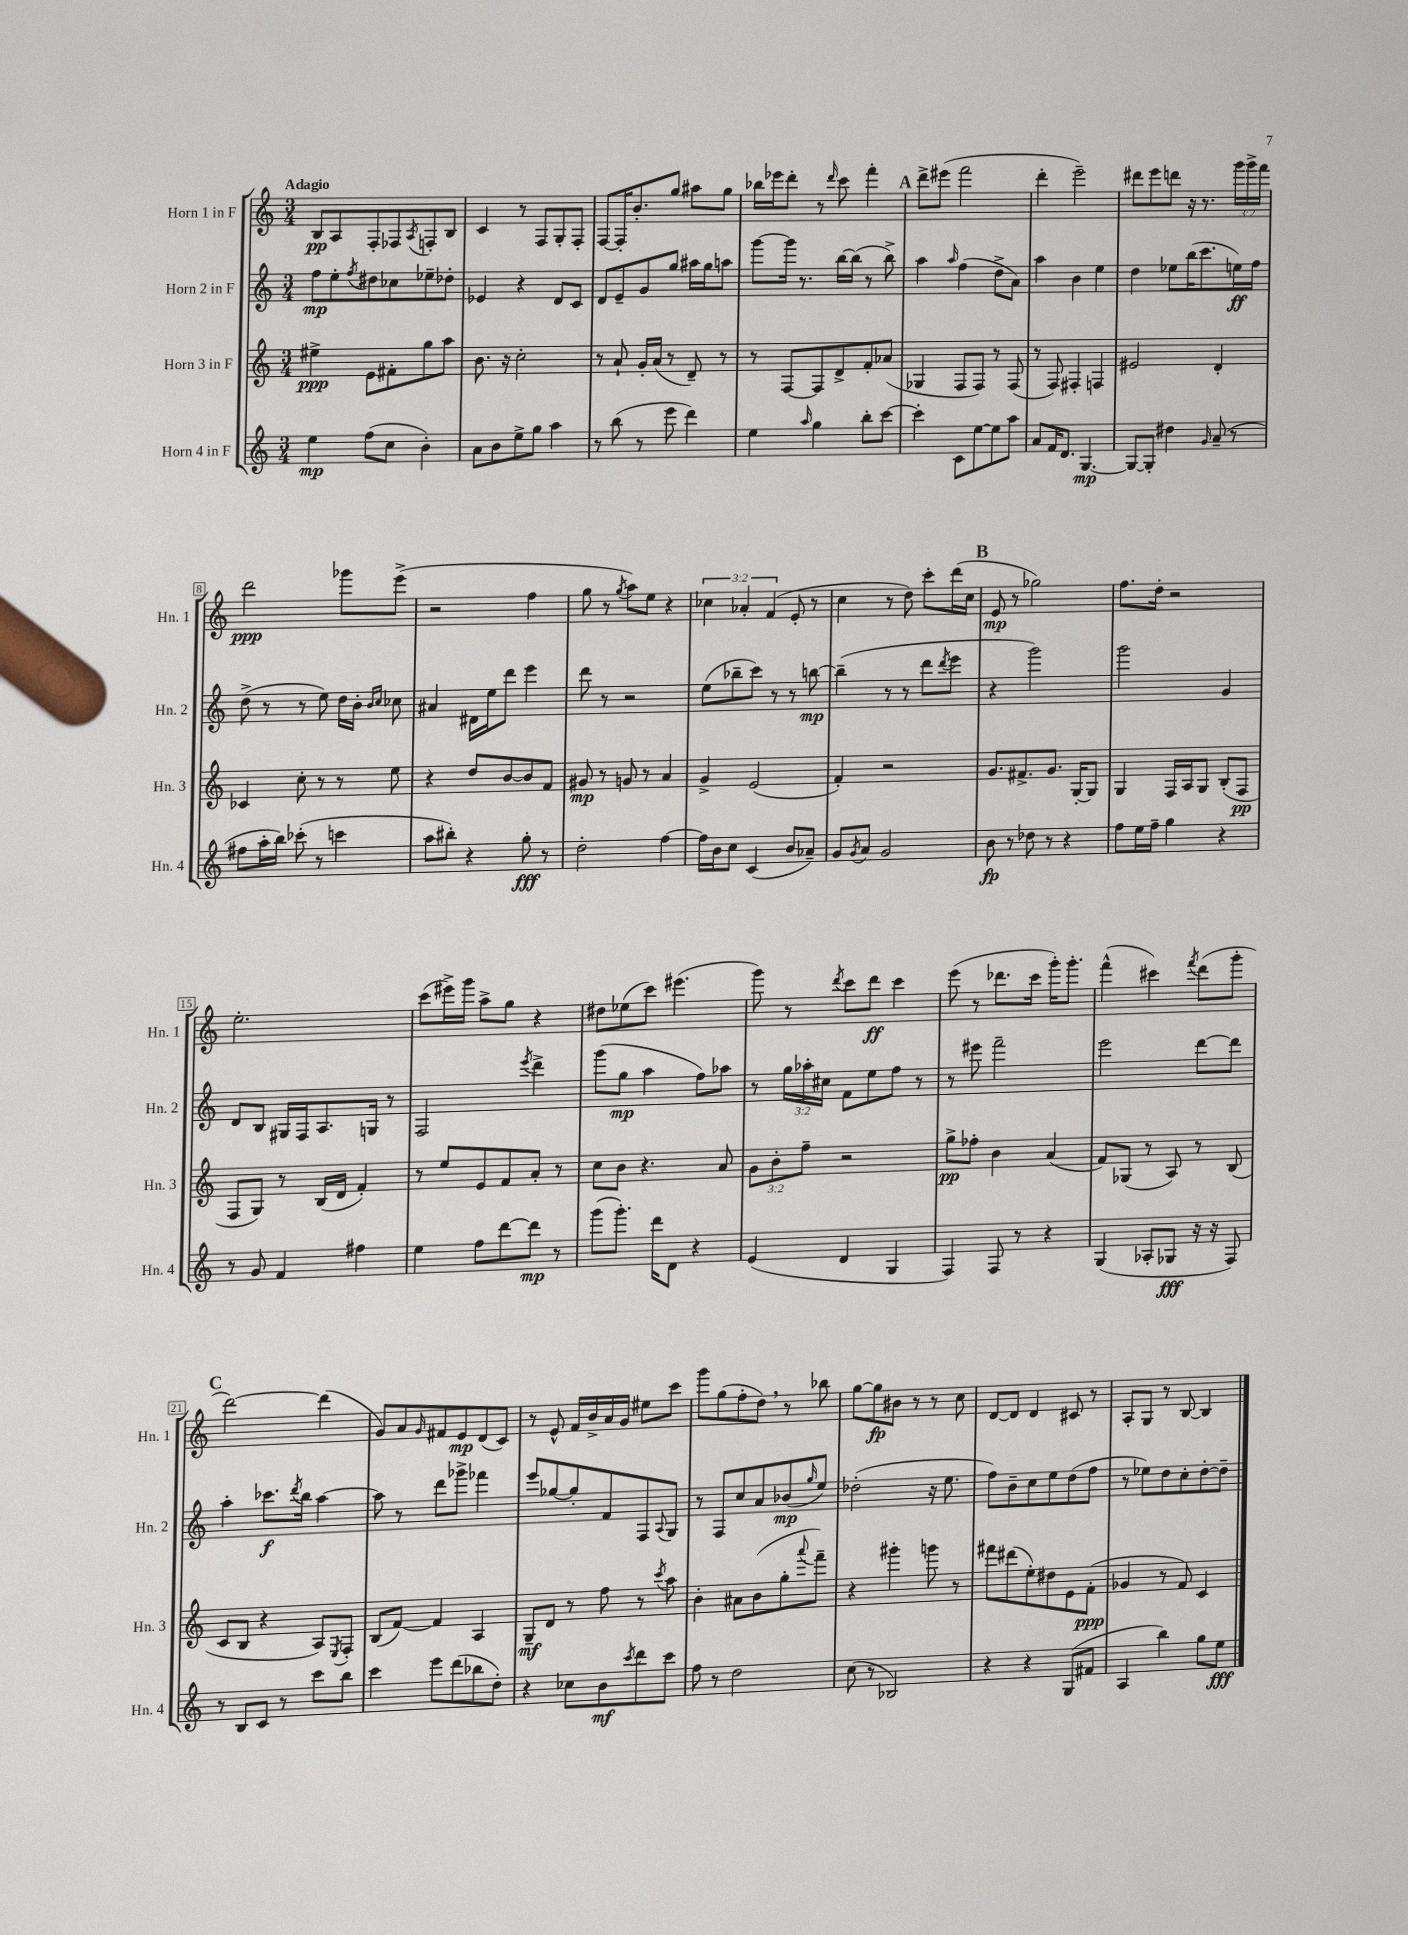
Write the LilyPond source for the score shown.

<<
\new StaffGroup <<
\new Staff = "s0" \with { instrumentName = "Horn 1 in F" shortInstrumentName = "Hn. 1" } {
    \clef treble \key c \major \numericTimeSignature \time 3/4 \override Staff.TupletNumber.text = #tuplet-number::calc-fraction-text \tempo "Adagio"
    b8\pp a8 f8-. fes8 \acciaccatura { a8 } f8-. b8 |
    c'4 r8 f8 g8-. f8-. |
    f8~ f16-. b'8.-. g''8 ais''8 g''8 |
    bes''16 ees'''16 d'''8-. r8 \grace { d'''16 } c'''8 f'''4-. |
    \mark \markup { \bold "A" } d'''8-> eis'''8( f'''2 |
    d'''4-. e'''2--) |
    dis'''8 e'''8 d'''8 r16 r8. \tuplet 3/2 { g'''16 g'''16-> f'''16 } |
    d'''2\ppp ges'''8 e'''8->( |
    r2 f''4 |
    g''8 r8 \acciaccatura { g''8 } a''8) e''8 r4 |
    \tuplet 3/2 { ces''4 aes'4-. f'4( } e'8-. r8 |
    c''4 r8 d''8) c'''8-. d'''16( c''16 |
    \mark \markup { \bold "B" } e'8\mp r8 ges''2) |
    f''8. d''16-. r2 |
    e''2.-. |
    c'''8( eis'''16->) g'''16 a''8-> g''8 r4 |
    dis''8 ees''8( c'''8) eis'''4.( |
    g'''8) r8 \acciaccatura { d'''8 } c'''8 d'''8\ff c'''4 |
    e'''8( r8 des'''8. c'''16 g'''16-.) g'''8.-. |
    f'''4-^( cis'''4) \acciaccatura { f'''8 } d'''8( g'''8-. |
    \mark \markup { \bold "C" } d'''2~) d'''4( |
    g'8) a'8 \grace { g'16 } fis'8 e'8\mp d'8( c'8) |
    r8 e'8-^ f'16 b'16-> a'16 g'16 eis''8 c'''8 |
    g'''8 g''8( f''8-. d''8) \breathe r8 bes''8 |
    g''8~ g''8\fp bis'8 r8 r8 c''8 |
    d'8~ d'8 d'4 cis'8 r8 |
    a8-. g8 r8 b8~ b4 \bar "|." |
}
\new Staff = "s1" \with { instrumentName = "Horn 2 in F" shortInstrumentName = "Hn. 2" } {
    \clef treble \key c \major \numericTimeSignature \time 3/4 \override Staff.TupletNumber.text = #tuplet-number::calc-fraction-text
    f''8\mp e''8-. \acciaccatura { f''8 } dis''8 ces''8 ees''8-- des''8-. |
    ees'4 r4 d'8 c'8 |
    d'8 e'8-- g'8 g''8 ais''16 g''16 a''8 |
    g'''8~ g'''16 r8. b''16~ b''16( r8 b''8->) |
    \mark \markup { \bold "A" } a''4 \grace { a''16 } f''4( d''8-> a'8) |
    a''4 b'4 e''4 |
    d''4 ees''8 b''16( c'''8. e''16\ff) f''16 |
    d''8->( r8 r8 e''8) d''16 b'16-. \grace { b'16 c''16 } ces''8 |
    ais'4 dis'16 e''16 d'''8 e'''4 |
    d'''8 r8 r2 |
    e''8( bes''8-- c'''8) r8 r8 b''8~\mp |
    b''4--( r8 r8 d'''8 \acciaccatura { d'''8 } e'''8 |
    \mark \markup { \bold "B" } r4 g'''2) |
    g'''2 g'4 |
    d'8 b8 gis16 f16 a8. g16 r8 |
    f2 \acciaccatura { e'''8 } d'''4-> |
    g'''8( g''8\mp a''4 f''8) aes''8 |
    r8 \tuplet 3/2 { g''16 aes''16-. cis''16 } f'8 e''8 f''8 r8 |
    r8 eis'''8 f'''2-- |
    e'''2 d'''8~ d'''8 |
    \mark \markup { \bold "C" } a''4-. ces'''8.\f \acciaccatura { d'''8 } b''16 a''4~ |
    a''8 r8 d'''8 ges'''8-> fes'''4 |
    e'''8 ges''8~ ges''8-. f'8 f8 \appoggiatura { a8 } g8 |
    r8 f8 c''8 a'8 bes'8\mp( \grace { g''16 } e''8) |
    des''2-.( r16 e''8. |
    f''8) b'8-- c''8 e''8 d''8( f''8 |
    r8 ees''8) d''8 c''8-. d''8~-. d''8-- \bar "|." |
}
\new Staff = "s2" \with { instrumentName = "Horn 3 in F" shortInstrumentName = "Hn. 3" } {
    \clef treble \key c \major \numericTimeSignature \time 3/4 \override Staff.TupletNumber.text = #tuplet-number::calc-fraction-text
    eis''4->\ppp e'8 fis'8-. g''8 a''8 |
    b'8. r16 c''2-. |
    r8 a'8-! g'16-. a'16( r8 d'8--) r8 |
    r8 f8~ f8 d'8-> f'8-. aes'8( |
    \mark \markup { \bold "A" } ges4 f8 f8) r8 f8( |
    r8 f8) fis4-. f4 |
    eis'2 d'4-. |
    ces'4 c''8-. r8 r8 e''8 |
    r4 d''8 b'8~ b'8 f'8 |
    gis'8\mp r8 g'8 r8 a'4 |
    g'4-> e'2( |
    f'4-.) r2 |
    \mark \markup { \bold "B" } g'8. fis'8.-> g'8. g16~-. g8 |
    g4 f16 a16 g8 b8-.( f8\pp |
    f8 g8) r8 b16( d'16 f'4-.) |
    r8 e''8 e'8 f'8 a'8-. r8 |
    c''8 b'8 r4. a'8 |
    \tuplet 3/2 { g'8 b'8-. f''8-- } r2 |
    g''8->\pp fes''8-. b'4 a'4( |
    f'8) ges8( r8 a8) r8 b8( |
    \mark \markup { \bold "C" } c'8 b8 r4 a8) \acciaccatura { e8 } f8-. |
    b8( f'8~) f'4 a4 |
    g8--\mf d'8 r8 f''8 r8 \acciaccatura { c'''8 } a''8 |
    b'4-. ais'8 b'8( g''8-. \appoggiatura { a'''8 } f'''8--) |
    r4 gis'''4-. g'''8 r8 |
    fis'''8 dis'''8( e''8-.) dis''8 e'8 f'8-.\ppp( |
    ges'4 r8 f'8) c'4 \bar "|." |
}
\new Staff = "s3" \with { instrumentName = "Horn 4 in F" shortInstrumentName = "Hn. 4" } {
    \clef treble \key c \major \numericTimeSignature \time 3/4
    e''4\mp f''8( c''8 b'4-.) |
    a'8 b'8 e''8-> g''8 a''4 |
    r8 b''8( r8 e'''8 d'''4) |
    e''4 \grace { a''16 } g''4 b''8-. c'''8~ |
    \mark \markup { \bold "A" } c'''4-. c'8 e''8~ e''8 a''8 |
    a'8 f'16 d'8. g4.~\mp |
    g8~ g8-. dis''4 \grace { g'16 } a'8--( r8 |
    fis''8 a''16-. b''16) ces'''8-.( r8 c'''4 |
    a''8 bis''8-.) r4 g''8-.\fff r8 |
    d''2-. f''4~ |
    f''16 b'16 c''8 c'4( b'8 aes'8--) |
    g'8 \acciaccatura { g'8 } a'8 g'2 |
    \mark \markup { \bold "B" } b'8\fp r8 des''8 r8 r4 |
    f''8 e''16 f''16-- g''4 r4 |
    r8 g'8 f'4 fis''4 |
    e''4 f''8 d'''8~ d'''8\mp r8 |
    g'''8( g'''8.-.) d'''16 d'8 r4 |
    e'4( d'4 g4 |
    f4) f8 r8 r4 |
    g4( aes8-. ges8\fff r16 r16 f8) |
    \mark \markup { \bold "C" } r8 b8 c'8 r8 c'''8 b''8 |
    c'''4 e'''8 d'''8( bes''8 d''8-.) |
    r4 ces''8 b'8\mf \acciaccatura { c'''8 } d'''8 c'''8 |
    f''8 r8 d''2 |
    c''8( r8 bes2) |
    r4 r4 g8( fis'8 |
    a4 b''4) g''8 e''8\fff \bar "|." |
}
>>
>>
\layout { \context { \Score \override BarNumber.stencil = #(make-stencil-boxer 0.1 0.3 ly:text-interface::print) } }
